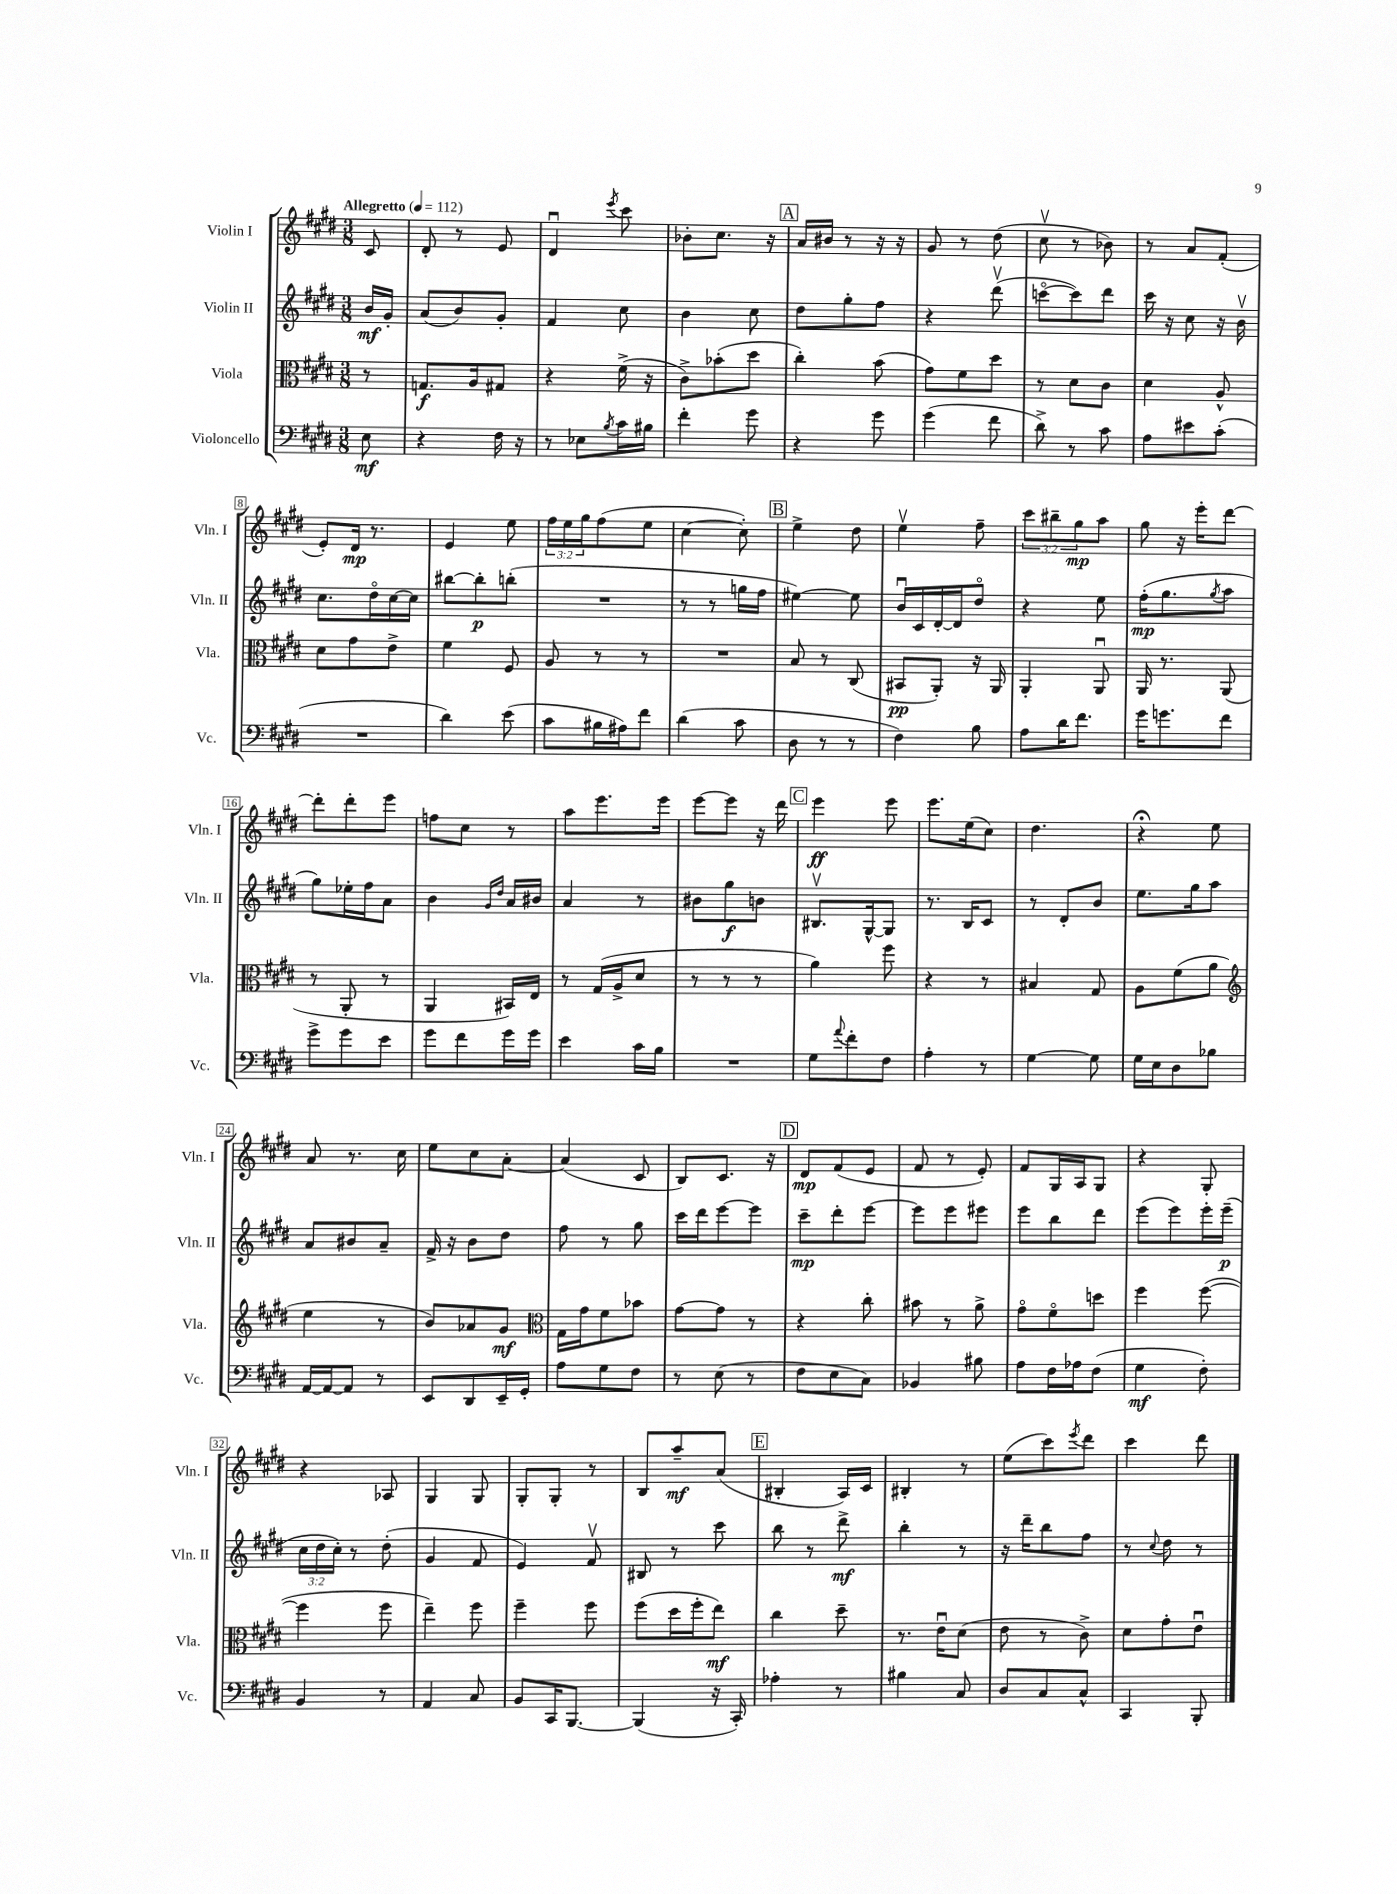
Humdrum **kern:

**kern	**dynam	**kern	**dynam	**kern	**dynam	**kern	**dynam
*part4	*part4	*part3	*part3	*part2	*part2	*part1	*part1
*staff4	*staff4	*staff3	*staff3	*staff2	*staff2	*staff1	*staff1
*I"Violoncello	*	*I"Viola	*	*I"Violin II	*	*I"Violin I	*
*I'Vc.	*	*I'Vla.	*	*I'Vln. II	*	*I'Vln. I	*
*clefF4	*	*clefC3	*	*clefG2	*	*clefG2	*
*k[f#c#g#d#]	*	*k[f#c#g#d#]	*	*k[f#c#g#d#]	*	*k[f#c#g#d#]	*
*M3/8	*	*M3/8	*	*M3/8	*	*M3/8	*
*MM112	*	*MM112	*	*MM112	*	*MM112	*
=	=	=	=	=	=	=	=
!	!	!	!	!	!	!LO:TX:a:B:t=Allegretto	!
8E\	mf	8r	.	16b/LL	mf	8c#/	.
.	.	.	.	16g#'/JJ	.	.	.
=1	=1	=1	=1	=1	=1	=1	=1
4r	.	8.Gn/L	f	(8a/L	.	8d#'/	.
.	.	.	.	8b/)	.	8r	.
.	.	16A/k	.	.	.	.	.
16F#\	.	8G#X/J	.	8g#'/J	.	8e/	.
16r	.	.	.	.	.	.	.
=2	=2	=2	=2	=2	=2	=2	=2
8r	.	4r	.	4f#/	.	4d#u/	.
8E-X\L	.	.	.	.	.	.	.
8qB/	.	.	.	.	.	8qeee/	.
16c#\L	.	(16f#^\	.	8cc#\	.	8ccc#\	.
16B#X\JJ	.	16r	.	.	.	.	.
=3	=3	=3	=3	=3	=3	=3	=3
4f#'\	.	8c#^\L)	.	4b\	.	8b-X'\L	.
.	.	(8b-X'\	.	.	.	8.cc#\J	.
8g#\	.	8dd#\J	.	8cc#\	.	.	.
.	.	.	.	.	.	16r	.
!!LO:REH:place=s1:t=A
=4	=4	=4	=4	=4	=4	=4	=4
4r	.	4cc#'\)	.	8dd#\L	.	16a/LL	.
.	.	.	.	.	.	16b#X/JJ	.
.	.	.	.	8gg#'\	.	8r	.
8g#\	.	(8b\	.	8ff#\J	.	16r	.
.	.	.	.	.	.	16r	.
=5	=5	=5	=5	=5	=5	=5	=5
(4g#\	.	8g#\L)	.	4r	.	8g#/	.
.	.	8f#\	.	.	.	8r	.
8f#\	.	8dd#\J	.	(8ddd#v\	.	(8dd#\	.
=6	=6	=6	=6	=6	=6	=6	=6
8d#^\)	.	8r	.	[8cccn\L	.	8cc#v\	.
8r	.	8d#\L	.	8ccc\])	.	8r	.
8c#\	.	8c#\J	.	8ddd#\J	.	8b-X\)	.
=7	=7	=7	=7	=7	=7	=7	=7
8A\L	.	4d#\	.	16ccc#\	.	8r	.
.	.	.	.	16r	.	.	.
8e#X\	.	.	.	8cc#\	.	8a/L	.
(8c#'\J	.	8A^^/	.	16r	.	(8f#'/J	.
.	.	.	.	16bv\	.	.	.
!!LO:LB:g=z
=8	=8	=8	=8	=8	=8	=8	=8
4.r	.	8d#\L	.	8.cc#\L	.	8e'/L)	.
.	.	8g#\	.	.	.	16d#/Jk	mp
.	.	.	.	16dd#\L	.	8.r	.
.	.	8e^\J	.	[16cc#\	.	.	.
.	.	.	.	16cc#\JJ]	.	.	.
=9	=9	=9	=9	=9	=9	=9	=9
4d#\)	.	4f#\	.	[8bb#X\L	.	4e/	.
.	.	.	.	8bb#'\]	p	.	.
(8e\	.	8F#/	.	(8bbn'\J	.	8ee\	.
=10	=10	=10	=10	=10	=10	=10	=10
8c#\L	.	8A/	.	4.r	.	24ff#\LL	.
.	.	.	.	.	.	24ee\	.
.	.	.	.	.	.	24gg#\J	.
16B#X\L	.	8r	.	.	.	(8ff#\	.
16A#X\J)	.	.	.	.	.	.	.
8f#\J	.	8r	.	.	.	8ee\J	.
=11	=11	=11	=11	=11	=11	=11	=11
(4d#\	.	4.r	.	8r	.	[4cc#\	.
.	.	.	.	8r	.	.	.
8c#\	.	.	.	16ggn\LL	.	8cc#'\])	.
.	.	.	.	16ff#\JJ	.	.	.
!!LO:REH:place=s1:t=B
=12	=12	=12	=12	=12	=12	=12	=12
8D#\	.	8B/	.	[4ee#X\)	.	4ee^\	.
8r	.	8r	.	.	.	.	.
8r	.	(8C#/	.	8ee#\]	.	8dd#\	.
=13	=13	=13	=13	=13	=13	=13	=13
4F#\)	.	8BB#X/L	pp	16bu/LL	.	4eev\	.
.	.	.	.	16c#/	.	.	.
.	.	8AA'/J)	.	[16d#'/	.	.	.
.	.	.	.	16d#/J]	.	.	.
8B\	.	16r	.	8dd#/J	.	8ff#~\	.
.	.	16AA/	.	.	.	.	.
=14	=14	=14	=14	=14	=14	=14	=14
8A\L	.	4AA'/	.	4r	.	12ccc#\L	.
.	.	.	.	.	.	12bb#X~\	.
16d#\K	.	.	.	.	.	.	.
.	.	.	.	.	.	12gg#\	mp
8.f#\J	.	.	.	.	.	.	.
.	.	8AAu/	.	8ee\	.	8aa\J	.
=15	=15	=15	=15	=15	=15	=15	=15
16g#\KL	.	16AA/	.	(16ff#'\KL	mp	8gg#\	.
8.gn\	.	8.r	.	8.gg#\	.	.	.
.	.	.	.	.	.	16r	.
.	.	.	.	.	.	16eee'\KL	.
.	.	.	.	8qgg#/	.	.	.
8f#\J	.	(8AA/	.	8aa\J	.	[8ddd#\J	.
!!LO:LB:g=z
=16	=16	=16	=16	=16	=16	=16	=16
8g#^\L	.	8r	.	8gg#\L)	.	8ddd#'\L]	.
8g#\	.	8AA'/	.	16ee-X'\L	.	8ddd#'\	.
.	.	.	.	16ff#\J	.	.	.
8e\J	.	8r	.	8a\J	.	8eee\J	.
=17	=17	=17	=17	=17	=17	=17	=17
8g#\L	.	4AA/	.	4b\	.	8ffn\L	.
8f#\	.	.	.	.	.	8cc#\J	.
.	.	.	.	16qqg#/LL	.	.	.
.	.	.	.	16qqdd#/JJ	.	.	.
16g#\L	.	16BB#X/LL)	.	16a/LL	.	8r	.
16g#\JJ	.	16E/JJ	.	16b#X/JJ	.	.	.
=18	=18	=18	=18	=18	=18	=18	=18
4e\	.	8r	.	4a/	.	8aa\L	.
.	.	(16G#/LL	.	.	.	8.eee\	.
.	.	16A^/J	.	.	.	.	.
16c#\LL	.	8d#/J	.	8r	.	.	.
16B\JJ	.	.	.	.	.	16eee\Jk	.
=19	=19	=19	=19	=19	=19	=19	=19
4.r	.	8r	.	8b#X\L	.	[8eee\L	.
.	.	8r	.	8gg#\	f	8eee\J]	.
.	.	8r	.	8bn\J	.	16r	.
.	.	.	.	.	.	16ddd#\	.
!!LO:REH:place=s1:t=C
=20	=20	=20	=20	=20	=20	=20	=20
8G#\L	.	4a\)	.	8.B#Xv/L	.	4eee\	ff
8qqa/	.	.	.	.	.	.	.
8f#'\	.	.	.	.	.	.	.
.	.	.	.	[16G#^^/k	.	.	.
8F#\J	.	8ff#\	.	8G#/J]	.	8eee\	.
=21	=21	=21	=21	=21	=21	=21	=21
4A'\	.	4r	.	8.r	.	8.eee\L	.
.	.	.	.	16B/KL	.	(16ee\k	.
8r	.	8r	.	8c#/J	.	8cc#\J)	.
=22	=22	=22	=22	=22	=22	=22	=22
[4G#\	.	4B#X/	.	8r	.	4.dd#\	.
.	.	.	.	8d#'/L	.	.	.
8G#\]	.	8G#/	.	8b/J	.	.	.
=23	=23	=23	=23	=23	=23	=23	=23
16G#\LL	.	8A\L	.	8.ee\L	.	4r;<	.
16E\J	.	.	.	.	.	.	.
8D#\	.	(8f#\	.	.	.	.	.
.	.	.	.	16gg#\k	.	.	.
8B-X\J	.	8a\J	.	8aa\J	.	8ee\	.
!!LO:LB:g=z
=24	=24	=24	=24	=24	=24	=24	=24
*	*	*clefG2	*	*	*	*	*
[16AA/LL	.	4ee\	.	8a/L	.	8a/	.
16AA/J_	.	.	.	.	.	.	.
8AA/J]	.	.	.	8b#X/	.	8.r	.
8r	.	8r	.	8a~/J	.	.	.
.	.	.	.	.	.	16cc#\	.
=25	=25	=25	=25	=25	=25	=25	=25
8EE/L	.	8b/L)	.	16f#^/	.	8ee\L	.
.	.	.	.	16r	.	.	.
8DD#/	.	8a-X/	.	8b\L	.	8cc#\	.
16EE~/L	.	8g#/J	mf	8dd#\J	.	[8a'\J	.
16GG#'/JJ	.	.	.	.	.	.	.
=26	=26	=26	=26	=26	=26	=26	=26
*	*	*clefC3	*	*	*	*	*
8A\L	.	16G#\LL	.	8ff#\	.	(4a/]	.
.	.	16g#\J	.	.	.	.	.
8G#\	.	8f#\	.	8r	.	.	.
8F#\J	.	8b-X\J	.	8gg#\	.	8c#/	.
=27	=27	=27	=27	=27	=27	=27	=27
8r	.	[8g#\L	.	16ccc#\LL	.	8B/L)	.
.	.	.	.	16ddd#\J	.	.	.
(8E\	.	8g#\J]	.	[8eee\	.	8.c#/J	.
8r	.	8r	.	8eee\J]	.	.	.
.	.	.	.	.	.	16r	.
!!LO:REH:place=s1:t=D
=28	=28	=28	=28	=28	=28	=28	=28
8F#\L	.	4r	.	8ccc#~\L	mp	8d#/L	mp
8E\	.	.	.	8ddd#'\	.	(8f#/	.
8C#\J)	.	8cc#'\	.	[8eee\J	.	8e/J	.
=29	=29	=29	=29	=29	=29	=29	=29
4BB-X/	.	8b#X\	.	8eee\L]	.	8f#/	.
.	.	8r	.	8eee\	.	8r	.
8B#X\	.	8a^\	.	8eee#X\J	.	8e'/)	.
=30	=30	=30	=30	=30	=30	=30	=30
8A\L	.	8g#\L	.	8eee\L	.	8f#/L	.
16F#\L	.	8f#\	.	8bb\	.	16G#/L	.
16A-X\J	.	.	.	.	.	16A/J	.
(8F#\J	.	8ddn\J	.	8ddd#\J	.	8G#/J	.
=31	=31	=31	=31	=31	=31	=31	=31
4G#\	mf	4ff#\	.	(8eee\L	.	4r	.
.	.	.	.	8eee\)	.	.	.
8F#'\)	.	([8ff#\	.	16eee'\L	.	8G#'/	.
.	.	.	.	(16eee~\JJ	p	.	.
!!LO:LB:g=z
=32	=32	=32	=32	=32	=32	=32	=32
4BB/	.	4ff#\]	.	24cc#\LL	.	4r	.
.	.	.	.	24dd#\	.	.	.
.	.	.	.	24cc#'\JJ)	.	.	.
.	.	.	.	8r	.	.	.
8r	.	8ff#\	.	(8dd#'\	.	8A-X/	.
=33	=33	=33	=33	=33	=33	=33	=33
4AA/	.	4ee~\)	.	4g#/	.	4G#/	.
8C#/	.	8ff#\	.	8f#/	.	8G#/	.
=34	=34	=34	=34	=34	=34	=34	=34
8BB/L	.	4ff#~\	.	4e/)	.	8G#'/L	.
16CC#/K	.	.	.	.	.	8G#'/J	.
[8.BBB/J	.	.	.	.	.	.	.
.	.	8ff#\	.	8f#v/	.	8r	.
=35	=35	=35	=35	=35	=35	=35	=35
(4BBB/]	.	(8ff#\L	.	8B#X/	.	8B/L	.
.	.	16dd#\L	.	8r	.	8aa~/	mf
.	.	16ff#'\J	.	.	.	.	.
16r	.	8ee\J)	mf	8ccc#\	.	(8a/J	.
16CC#'/)	.	.	.	.	.	.	.
!!LO:REH:place=s1:t=E
=36	=36	=36	=36	=36	=36	=36	=36
4A-X'\	.	4cc#\	.	8bb\	.	4B#X'/	.
.	.	.	.	8r	.	.	.
8r	.	8dd#~\	.	8ddd#^\	mf	16A/LL)	.
.	.	.	.	.	.	16c#/JJ	.
=37	=37	=37	=37	=37	=37	=37	=37
4B#X\	.	8.r	.	4bb'\	.	4B#X'/	.
.	.	16eu\KL	.	.	.	.	.
8C#/	.	(8d#\J	.	8r	.	8r	.
=38	=38	=38	=38	=38	=38	=38	=38
8D#/L	.	8e\	.	16r	.	(8ee\L	.
.	.	.	.	16ddd#~\KL	.	.	.
8C#/	.	8r	.	8bb\	.	8ccc#\)	.
.	.	.	.	.	.	8qeee/	.
8C#^^/J	.	8c#^\)	.	8ff#\J	.	8ddd#\J	.
=39	=39	=39	=39	=39	=39	=39	=39
4CC#/	.	8d#\L	.	8r	.	4ccc#\	.
.	.	.	.	8qqcc#/	.	.	.
.	.	8g#'\	.	8dd#\	.	.	.
8BBB'/	.	8eu\J	.	8r	.	8ddd#\	.
==	==	==	==	==	==	==	==
*-	*-	*-	*-	*-	*-	*-	*-
